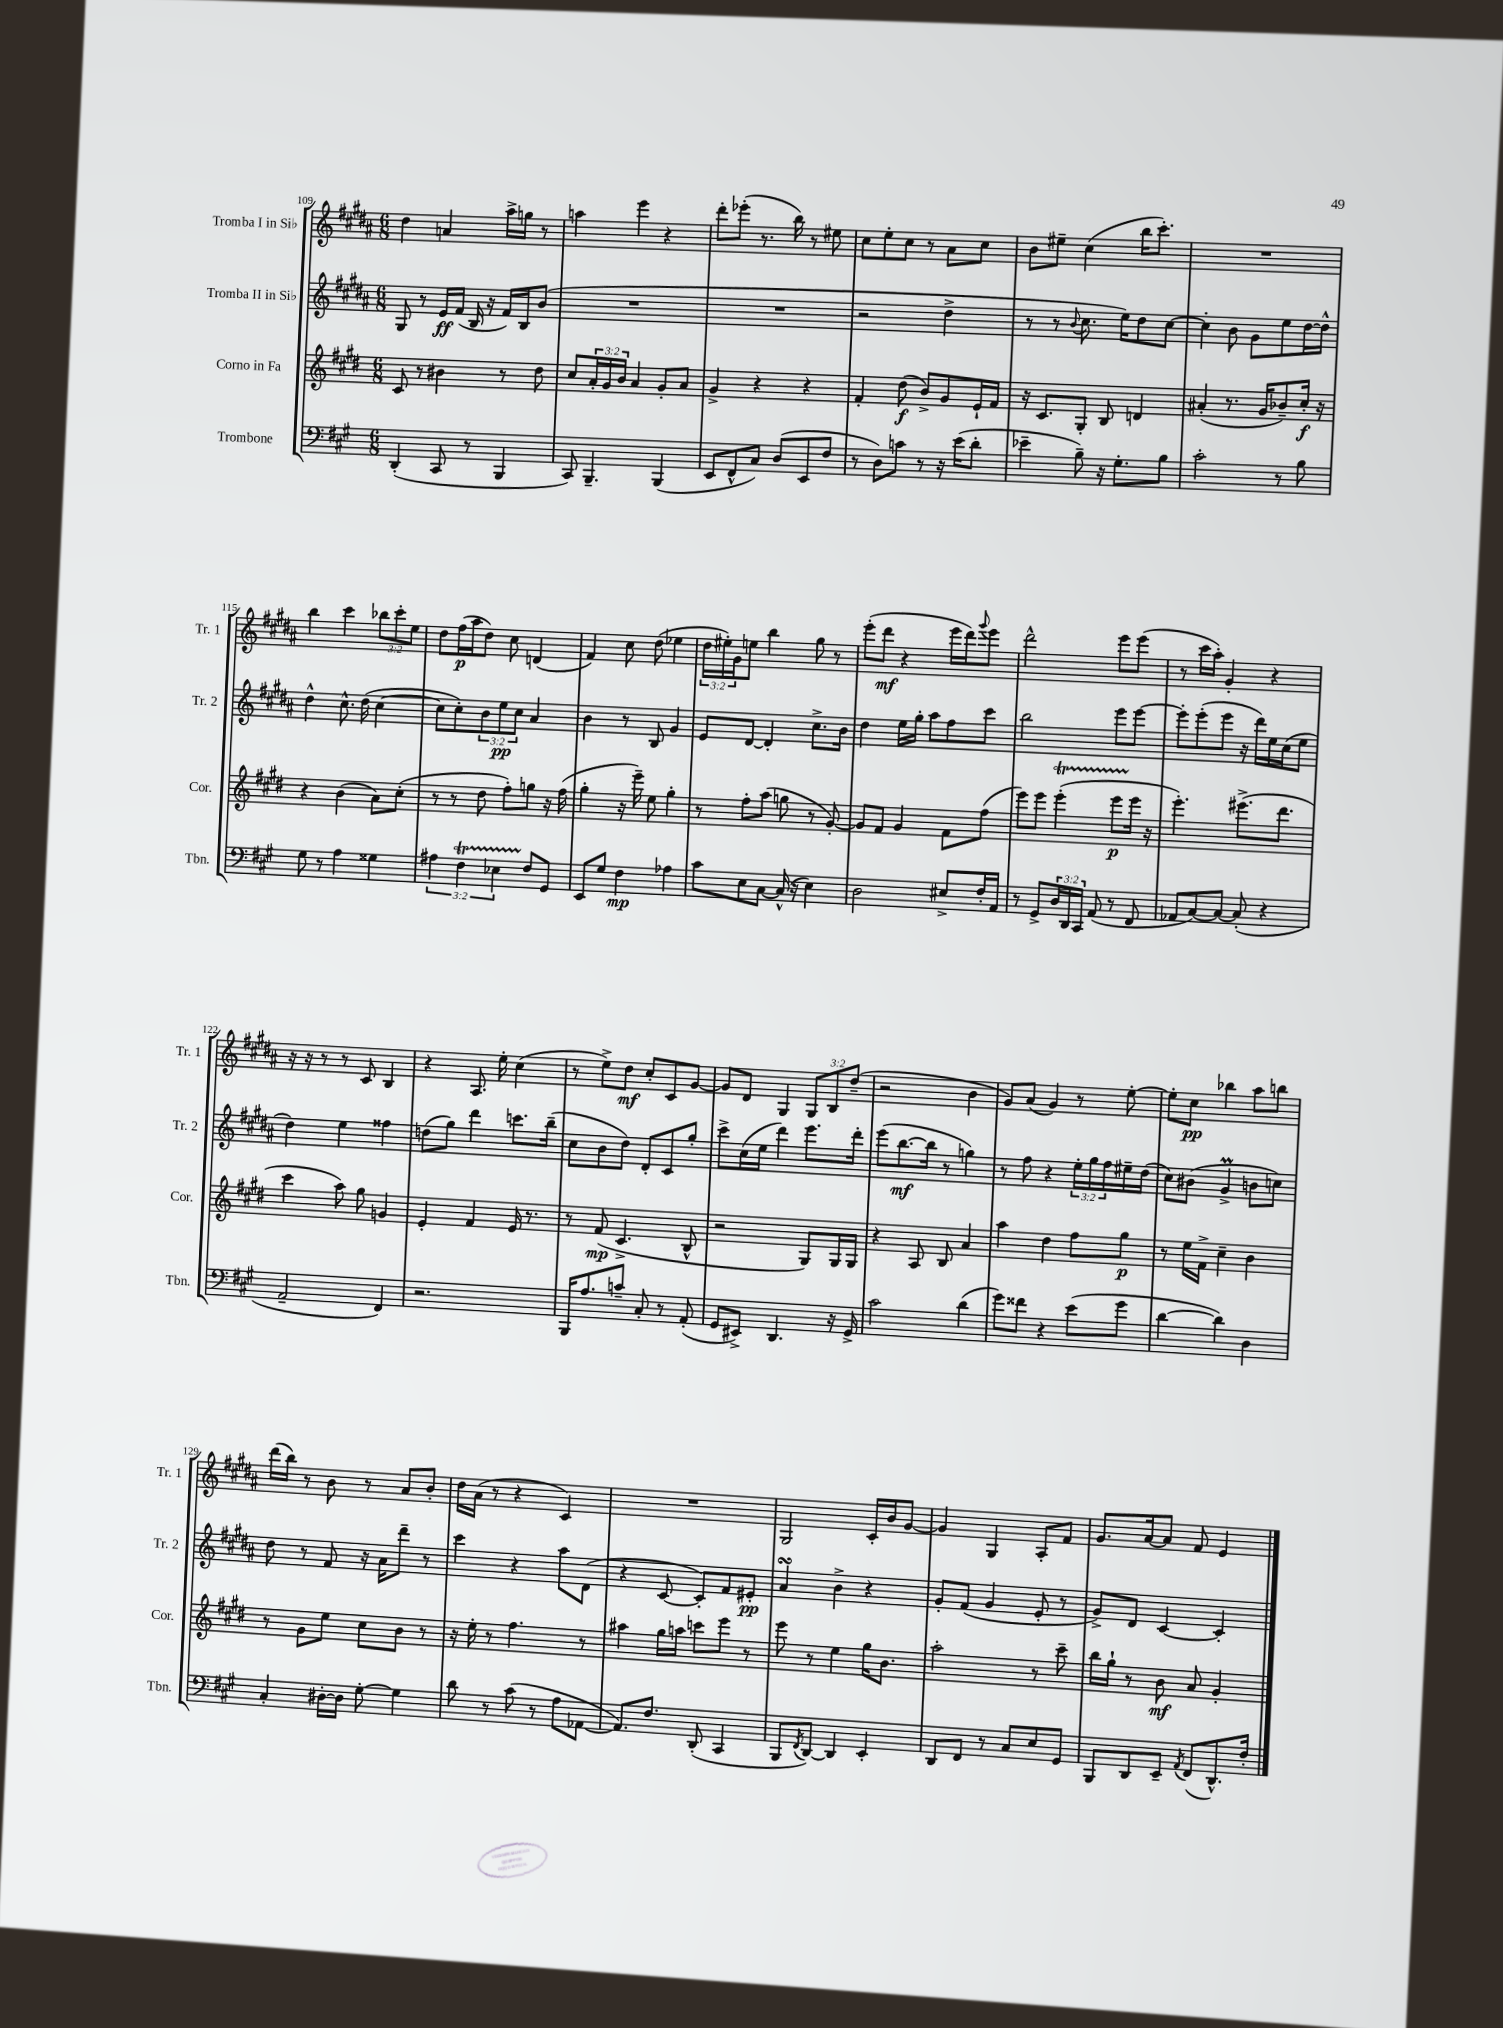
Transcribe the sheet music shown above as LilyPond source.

<<
\new StaffGroup <<
\new Staff = "s0" \with { instrumentName = "Tromba I in Sib" shortInstrumentName = "Tr. 1" } {
    \clef treble \key b \major \numericTimeSignature \time 6/8 \override Staff.TupletNumber.text = #tuplet-number::calc-fraction-text
    dis''4 a'4 ais''16-> g''16 r8 |
    a''4 e'''4 r4 |
    dis'''8-. ees'''8-.( r8. b''16) r8 eis''8 |
    cis''8 e''8-. cis''8 r8 ais'8 cis''8 |
    b'8 eis''8-- cis''4( b''16 cis'''8.-.) |
    R2. |
    b''4 cis'''4 \tuplet 3/2 { bes''8 cis'''8-. e''8 } |
    dis''8 fis''16\p( ais''16 dis''8) cis''8 d'4( |
    fis'4) cis''8 dis''8( ees''4 |
    \tuplet 3/2 { dis''16 eis''16-.) gis'16 } e''8 b''4 gis''8 r8 |
    e'''8-.( dis'''8\mf r4 e'''16 dis'''16) \appoggiatura { gis'''8 } e'''8 |
    dis'''2-^ e'''8 e'''8( |
    r8 cis'''16 ais''16-.) gis'4-. r4 |
    r16 r16 r8 r8 cis'8 b4 |
    r4 ais8. e''16-. cis''4( |
    r8 e''8->) dis''8\mf cis''8-. cis'8 gis'8~ |
    gis'8 dis'8 gis4 \tuplet 3/2 { gis8 b8 dis''8--( } |
    r2 b'4 |
    gis'8) ais'8( gis'4) r8 e''8~-. |
    e''8-. cis''8\pp bes''4 ais''8 b''8 |
    dis'''16( b''16) r8 b'8 r8 ais'8 b'8-. |
    dis''16 ais'16( r8 r4 cis'4) |
    R2. |
    gis2 cis'16-. b'16 gis'8~ |
    gis'4 gis4 ais8-. fis'8 |
    gis'8. ais'16~ ais'8 fis'8 e'4 \bar "|." |
}
\new Staff = "s1" \with { instrumentName = "Tromba II in Sib" shortInstrumentName = "Tr. 2" } {
    \clef treble \key b \major \numericTimeSignature \time 6/8 \override Staff.TupletNumber.text = #tuplet-number::calc-fraction-text
    gis8 r8 e'16\ff fis'16( b16 r16 fis'16) b16 b'8( |
    R2. |
    R2. |
    r2 dis''4-> |
    r8 r8 \appoggiatura { b'8 } cis''8. e''16) dis''8 cis''8~ |
    cis''4-. b'8 gis'8 e''8 dis''16~ dis''16-^ |
    dis''4-^ cis''8.-^ dis''16( cis''4~ |
    cis''8 cis''8-.) \tuplet 3/2 { b'8 e''8\pp cis''8 } ais'4 |
    b'4 r8 b8 gis'4 |
    e'8 dis'8~ dis'4-. cis''8.-> b'16 |
    dis''4 e''16 gis''16-. ais''8 fis''8 cis'''8 |
    b''2 e'''8 e'''8~ |
    e'''8-. e'''8-.( e'''8 r16 dis'''16) e''16 cis''16( e''8 |
    dis''4) e''4 fisis''4 |
    d''8( gis''8) dis'''4 c'''8. b''16--( |
    cis''8 b'8 dis''8) dis'8-. cis'8 gis''8-. |
    cis'''8-> cis''16( e''16 dis'''4) e'''8. dis'''16-. |
    e'''8( b''8.~\mf b''16 r8 g''4) |
    r8 fis''8 r4 \tuplet 3/2 { e''16-. gis''16 fis''16 } eis''16-- dis''16( |
    cis''8) bis'8( gis'4->\prall b'8 c''8) |
    dis''8 r8 fis'8 r16 ais'16 dis'''8-- r8 |
    cis'''4 r4 ais''8 dis'8( |
    r4 cis'8~ cis'8-.) fis'8 eis'8-.\pp |
    ais'4\turn b'4-> r4 |
    gis'8-. fis'8( gis'4 e'8-. r8 |
    gis'8->) dis'8 cis'4~ cis'4-. \bar "|." |
}
\new Staff = "s2" \with { instrumentName = "Corno in Fa" shortInstrumentName = "Cor." } {
    \clef treble \key e \major \numericTimeSignature \time 6/8 \override Staff.TupletNumber.text = #tuplet-number::calc-fraction-text
    cis'8 r8 bis'4 r8 dis''8 |
    cis''8 \tuplet 3/2 { a'16-. gis'16 b'16 } a'4 gis'8-. a'8 |
    gis'4-> r4 r4 |
    fis'4-. dis''8\f( b'8->) gis'8 e'16-! fis'16 |
    r16 cis'8. gis8-. b8 d'4 |
    ais'4-.( r8. gis'16 bes'8--) cis''16-.\f r16 |
    r4 b'4( a'8) cis''8-.( |
    r8 r8 dis''8 fis''8-.) g''8 r16 fis''16( |
    gis''4-. r16 e'''16--) e''8 gis''4-. |
    r8 fis''8-. a''8( g''8 r8 gis'8~-.) |
    gis'8 fis'8 gis'4 fis'8 fis''8( |
    e'''8) e'''8 e'''4-.\startTrillSpan( e'''8\p e'''16\stopTrillSpan r16 |
    e'''4.-.) eis'''8.->( dis'''8. |
    cis'''4 a''8) gis''8 g'4 |
    e'4-. fis'4 e'16 r8. |
    r8 fis'8\mp( cis'4.-> b8-^ |
    r2 gis8) gis16 gis16 |
    r4 a8 b8 a'4 |
    a''4 dis''4 fis''8 gis''8\p |
    r8 e''16 fis'16-> cis''4-- b'4 |
    r8 gis'8 e''8 cis''8 b'8 r8 |
    r16 e''16-. r8 fis''4. r8 |
    ais''4 gis''16 a''16 c'''8 e'''8 r8 |
    e'''8 r8 e''4 gis''16 b'8. |
    a''2-. r8 cis'''8-- |
    b''16 gis''16-! r8 b'8\mf a'8 gis'4-. \bar "|." |
}
\new Staff = "s3" \with { instrumentName = "Trombone" shortInstrumentName = "Tbn." } {
    \clef bass \key a \major \numericTimeSignature \time 6/8 \override Staff.TupletNumber.text = #tuplet-number::calc-fraction-text
    d,4-.( cis,8 r8 b,,4 |
    cis,8) b,,4.-- b,,4( |
    e,8 fis,8-^ cis8) d8( e,8 fis8 |
    r8 d8) c'8 r8 r16 e'16( d'8-. |
    ees'4-- b8--) r16 gis8.-. b8 |
    cis'2-. r8 b8 |
    gis8 r8 a4 gisis4 |
    \tuplet 3/2 { ais4 fis4\startTrillSpan ees4 } fis8\stopTrillSpan gis,8 |
    e,8 gis8 fis4\mp aes4 |
    cis'8 e8 cis8~ cis16-^( r16 e4) |
    d2 eis8-> fis16-. a,16 |
    r8 gis,8-> \tuplet 3/2 { d16 d,16 cis,16 } a,8( r8 fis,8 |
    aes,8 cis8~) cis8~ cis8-.( r4 |
    a,2-- fis,4) |
    r2. |
    b,,16 a8. c'8-- cis8-. r8 a,8-.( |
    gis,8 eis,8->) d,4. r16 gis,16-> |
    cis'2 d'4( |
    gis'8) fisis'8 r4 e'8( gis'8 |
    d'4~ d'4) d4 |
    cis4-. dis16~-. dis16 gis8~-. gis4 |
    d'8 r8 cis'8( r8 a8 aes,8~ |
    aes,8.) fis8. d,8-.( cis,4 |
    b,,8 \acciaccatura { fis,8 } d,8~) d,4 e,4-. |
    d,8 fis,8 r8 cis8 e8 gis,8 |
    b,,8 d,8 e,8-- \acciaccatura { a,8 } fis,8( d,8.-^) fis16-. \bar "|." |
}
>>
>>
\layout { \context { \Score currentBarNumber = #109 } }
